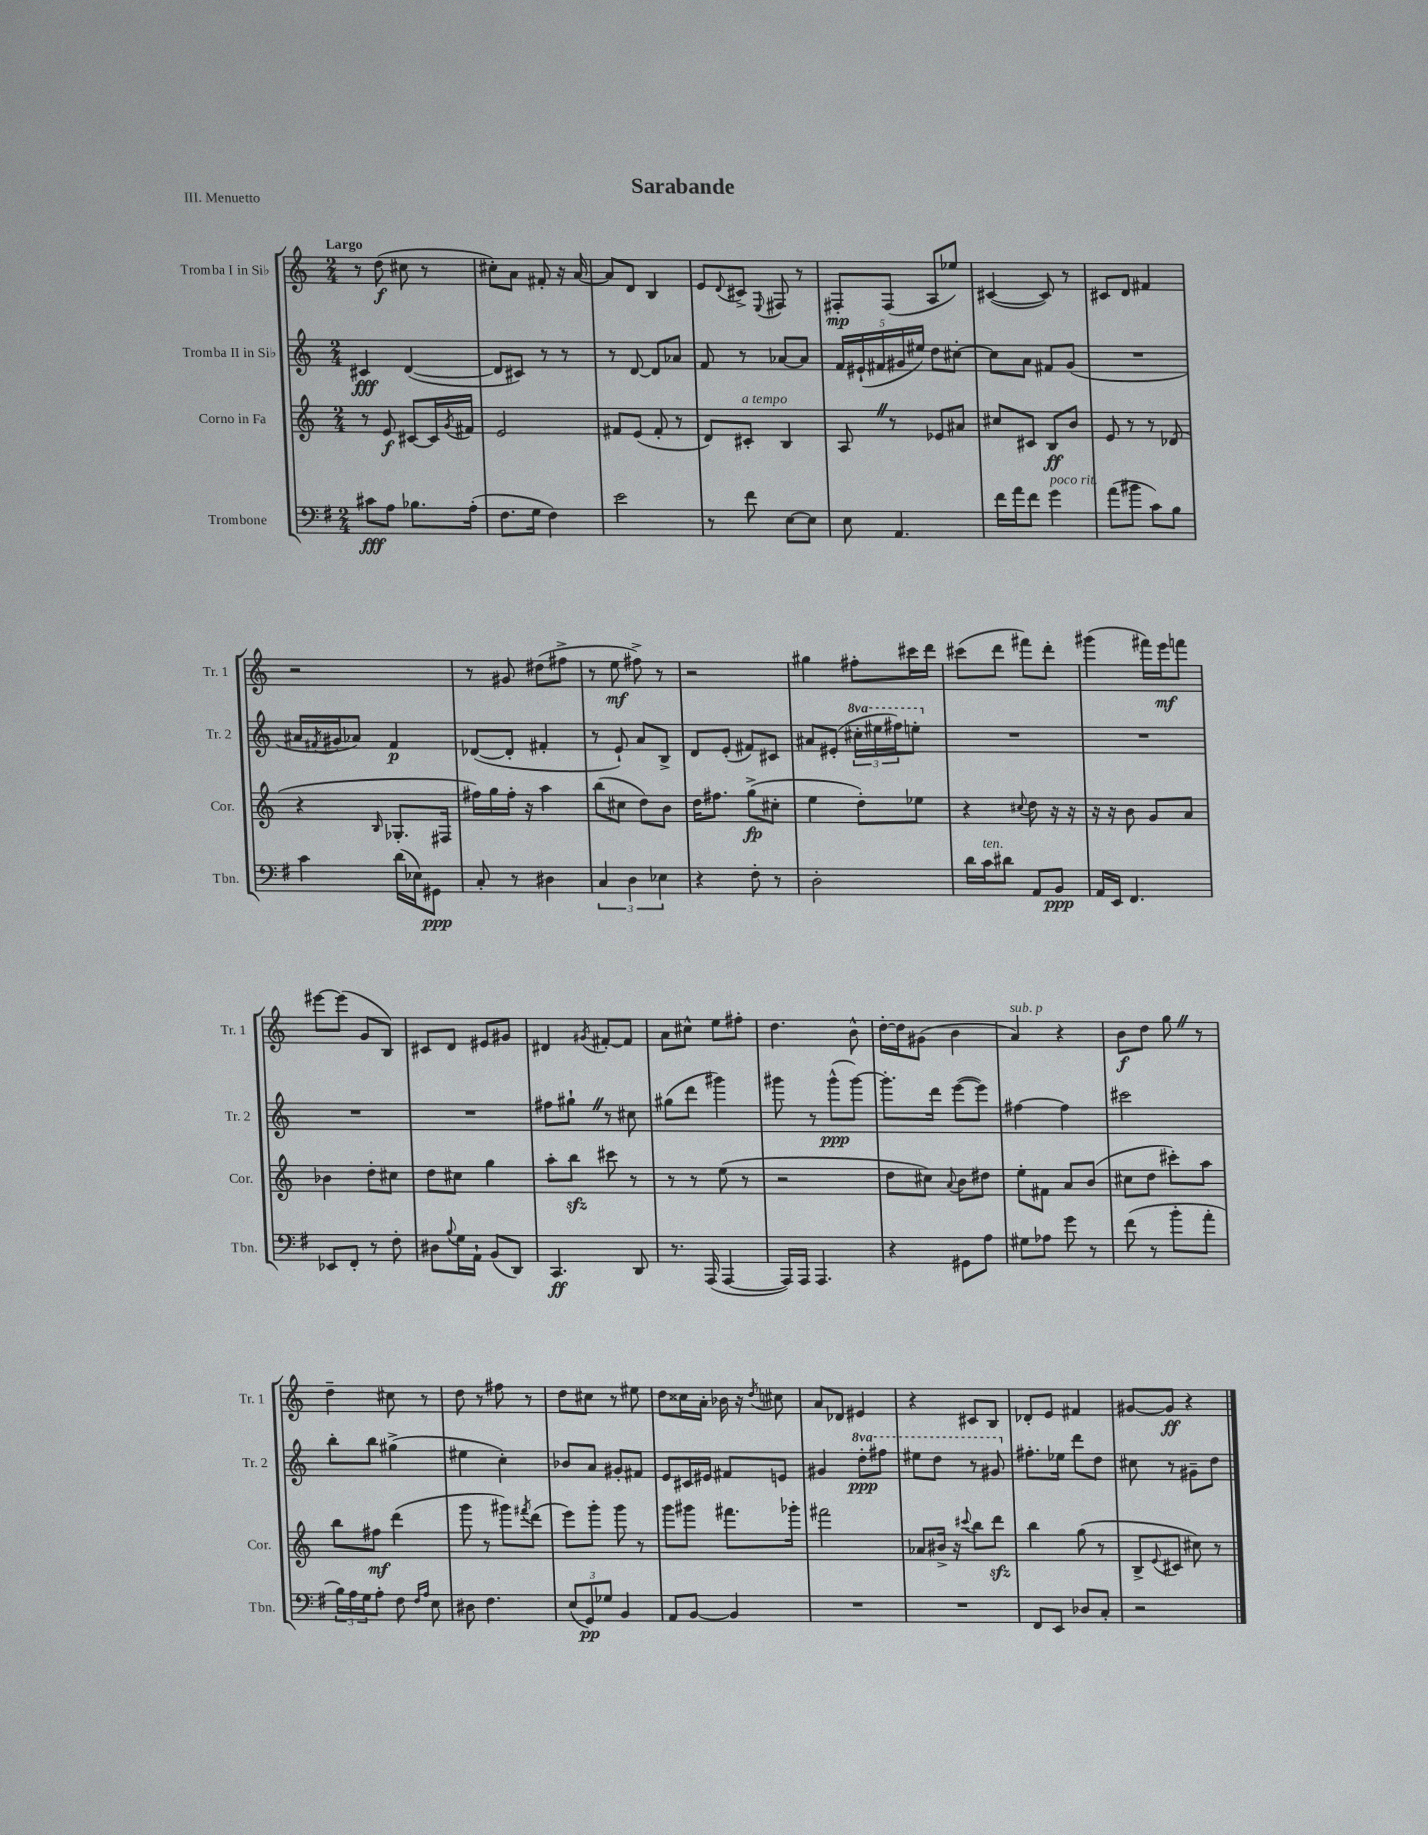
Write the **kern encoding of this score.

**kern	**dynam	**kern	**dynam	**kern	**dynam	**kern	**dynam
*part4	*part4	*part3	*part3	*part2	*part2	*part1	*part1
*staff4	*staff4	*staff3	*staff3	*staff2	*staff2	*staff1	*staff1
*I"Trombone	*	*I"Corno in Fa	*	*I"Tromba II in Si♭	*	*I"Tromba I in Si♭	*
*I'Tbn.	*	*I'Cor.	*	*I'Tr. 2	*	*I'Tr. 1	*
*clefF4	*	*clefG2	*	*clefG2	*	*clefG2	*
*k[f#]	*	*k[]	*	*k[]	*	*k[]	*
*M2/4	*	*M2/4	*	*M2/4	*	*M2/4	*
=1	=1	=1	=1	=1	=1	=1	=1
!	!	!	!	!	!	!LO:TX:a:B:t=Largo	!
8c#X\L	fff	8r	.	4c#X/	fff	8r	.
8A\J	.	8e/	f	.	.	(8dd\	f
8.B-X\L	.	[8c#X/L	.	([4d/	.	8cc#X\	.
.	.	16c#/L]	.	.	.	8r	.
.	.	8qg/	.	.	.	.	.
(16A'\Jk	.	16f#X/JJ	.	.	.	.	.
=2	=2	=2	=2	=2	=2	=2	=2
8.F#\L	.	2e/	.	8d/L]	.	8cc#X'\L)	.
.	.	.	.	8c#X/J)	.	8a\J	.
16G\Jk	.	.	.	.	.	.	.
4F#\)	.	.	.	8r	.	8f#X'/	.
.	.	.	.	8r	.	16r	.
.	.	.	.	.	.	[16a/	.
=3	=3	=3	=3	=3	=3	=3	=3
2e\	.	8f#X/L	.	8r	.	8a/L]	.
.	.	(8e/J	.	[8d/	.	8d/J	.
.	.	8f#'/	.	8d/L]	.	4B/	.
.	.	8r	.	8a-X/J	.	.	.
=4	=4	=4	=4	=4	=4	=4	=4
8r	.	8d/L)	.	8f/	.	8e/L	.
.	.	.	.	.	.	8qqd/	.
!	!	!LO:TX:a:i:t=a tempo	!	!	!	!	!
8f#\	.	8c#X'/J	.	8r	.	8c#X^/J	.
.	.	.	.	.	.	8qqE/	.
[8E\L	.	4B/	.	[8a-X/L	.	8F#X/	.
8E\J]	.	.	.	8a-/J]	.	8r	.
=5	=5	=5	=5	=5	=5	=5	=5
8E\	.	8AZ/	.	20f/LL	.	8F#X'/L	mp
.	.	.	.	(20e#X`/	.	.	.
.	.	.	.	20f#X/	.	.	.
4.AA/	.	8r	.	.	.	(8F#/J	.
.	.	.	.	20g#X/	.	.	.
.	.	.	.	20ee#X/JJ)	.	.	.
.	.	8e-X/L	.	8dd\L	.	8A/L	.
.	.	8a#X/J	.	[8cc#X'\J	.	8ee-X/J)	.
=6	=6	=6	=6	=6	=6	=6	=6
16f#\LL	.	8cc#X/L	.	8cc#\L]	.	([4c#X/	.
16a\J	.	.	.	.	.	.	.
8f#\J	.	8c#X/J	.	8a\J	.	.	.
!LO:TX:a:i:t=poco rit.	!	!	!	!	!	!	!
4g\	.	8B/L	ff	8f#X/L	.	8c#/])	.
.	.	8b/J	.	(8g/J	.	8r	.
=7	=7	=7	=7	=7	=7	=7	=7
(8a\L	.	8e/	.	2r	.	8c#X/L	.
8b#X\J	.	8r	.	.	.	8d/J	.
8c\L)	.	8r	.	.	.	4f#X/	.
8B\J	.	(8d-X/	.	.	.	.	.
!!LO:LB:g=z
=8	=8	=8	=8	=8	=8	=8	=8
4c\	.	4r	.	16a#X/LL	.	2r	.
.	.	.	.	8qf#X/	.	.	.
.	.	.	.	16g#X/J	.	.	.
.	.	.	.	8a-X/J)	.	.	.
.	.	16qqB/	.	.	.	.	.
(16d\LL	.	8.G-X'/L	.	4f#/	p	.	.
16E-X\J)	.	.	.	.	.	.	.
8GG#X\J	ppp	.	.	.	.	.	.
.	.	16F#X/Jk	.	.	.	.	.
=9	=9	=9	=9	=9	=9	=9	=9
8C'/	.	16ff#X\LL)	.	([8d-X/L	.	8r	.
.	.	16gg\	.	.	.	.	.
8r	.	16ff#'\JJ	.	8d-'/J]	.	8g#X/	.
.	.	16r	.	.	.	.	.
4D#X\	.	4aa\	.	4f#X'/	.	(8dd#X\L	.
.	.	.	.	.	.	8ff#X^\J	.
=10	=10	=10	=10	=10	=10	=10	=10
6C/	.	(8bb\L	.	8r	.	8r	.
.	.	8cc#X\J	.	8e`/)	.	8ee\	mf
6D\	.	.	.	.	.	.	.
.	.	8dd\L)	.	8a/L	.	8ff#X^\)	.
6E-X\	.	.	.	.	.	.	.
.	.	8b\J	.	8B^/J	.	8r	.
=11	=11	=11	=11	=11	=11	=11	=11
4r	.	16dd\KL	.	8d/L	.	2r	.
.	.	8.ff#X\J	.	.	.	.	.
.	.	.	.	(8e'/J	.	.	.
8F#'\	.	(8gg^\L	fp	8f#X/L)	.	.	.
8r	.	8cc#X'\J	.	8c#X/J	.	.	.
=12	=12	=12	=12	=12	=12	=12	=12
2D'\	.	4ee\	.	8a#X/L	.	4gg#X\	.
.	.	.	.	(8e#X'/J	.	.	.
*	*	*	*	*8va	*	*	*
.	.	8dd'\L)	.	24ccc#X'\LL	.	8ff#X'\L	.
.	.	.	.	24eee#X\	.	.	.
.	.	.	.	24fff#X\J)	.	.	.
.	.	8ee-X\J	.	8eeen'\J	.	16ccc#X\L	.
.	.	.	.	.	.	16ddd\JJ	.
=13	=13	=13	=13	=13	=13	=13	=13
*	*	*	*	*X8va	*	*	*
16d\LL	.	4r	.	2r	.	(8ccc#X\L	.
!LO:TX:a:i:t=ten.	!	!	!	!	!	!	!
16c\J	.	.	.	.	.	.	.
8d#X\J	.	.	.	.	.	8ddd\J	.
.	.	8qqcc#X/	.	.	.	.	.
8AA/L	.	8dd\	.	.	.	8fff#X\L)	.
8BB/J	ppp	16r	.	.	.	8ddd'\J	.
.	.	16r	.	.	.	.	.
=14	=14	=14	=14	=14	=14	=14	=14
16AA/LL	.	16r	.	2r	.	(4ggg#X\	.
16EE/JJ	.	16r	.	.	.	.	.
4.FF#/	.	8b\	.	.	.	.	.
.	.	8g/L	.	.	.	16fff#X\LL)	.
.	.	.	.	.	.	16eee\J	mf
.	.	8a/J	.	.	.	8fffn\J	.
!!LO:LB:g=z
=15	=15	=15	=15	=15	=15	=15	=15
8EE-X/L	.	4b-X\	.	2r	.	[8eee#X\L	.
8FF#'/J	.	.	.	.	.	(8eee#\J]	.
8r	.	8dd'\L	.	.	.	8g/L	.
8F#'\	.	8cc#X\J	.	.	.	8B/J)	.
=16	=16	=16	=16	=16	=16	=16	=16
8D#X\L	.	8dd\L	.	2r	.	8c#X/L	.
8qqB/	.	.	.	.	.	.	.
16G\L	.	8cc#X\J	.	.	.	8d/J	.
16AA`\JJ	.	.	.	.	.	.	.
(8BB/L	.	4gg\	.	.	.	8e#X/L	.
8DD/J)	.	.	.	.	.	8g#X/J	.
=17	=17	=17	=17	=17	=17	=17	=17
4.CC/	ff	8aa'\L	.	8ff#X\L	.	4d#X/	.
.	.	8bbzz\J	.	8gg#X`Z\J	.	.	.
.	.	.	.	.	.	8qg#X/	.
.	.	8ccc#X\	.	8r	.	[8f#X'/L	.
8DD/	.	8r	.	8cc#X\	.	8f#/J]	.
=18	=18	=18	=18	=18	=18	=18	=18
8.r	.	8r	.	(8gg#X\L	.	8a\L	.
.	.	8r	.	8ddd\J	.	8cc#X^^\J	.
(16AAA/	.	.	.	.	.	.	.
[4AAA/	.	(8ee\	.	4ggg#X\)	.	8ee\L	.
.	.	8r	.	.	.	8ff#X'\J	.
=19	=19	=19	=19	=19	=19	=19	=19
16AAA/LL])	.	2r	.	8ggg#X\	.	4.dd\	.
16AAA/JJ	.	.	.	.	.	.	.
4.AAA/	.	.	.	8r	.	.	.
.	.	.	.	(8ggg#^^\L	ppp	.	.
.	.	.	.	[8ggg#\J)	.	8b^^\	.
=20	=20	=20	=20	=20	=20	=20	=20
4r	.	8dd\L	.	8.ggg#'\L]	.	[16dd'\LL	.
.	.	.	.	.	.	16dd\J]	.
.	.	8cc#X\J)	.	.	.	(8g#X\J	.
.	.	.	.	16ddd\Jk	.	.	.
.	.	8qqa/	.	.	.	.	.
8GG#X\L	.	8b\L	.	([8eee\L	.	4b\	.
8A\J	.	8dd#X\J	.	8eee\J])	.	.	.
=21	=21	=21	=21	=21	=21	=21	=21
!	!	!	!	!	!	!LO:TX:a:i:t=sub. p	!
8G#X\L	.	8ee'\L	.	[4ff#X\	.	4a/)	.
8A-X\J	.	8f#X\J	.	.	.	.	.
8g\	.	8a/L	.	4ff#\]	.	4r	.
8r	.	(8b/J	.	.	.	.	.
=22	=22	=22	=22	=22	=22	=22	=22
(8f#\	.	8cc#X\L	.	2ccc#X\	.	8b\L	f
8r	.	8dd\J	.	.	.	8dd\J	.
8b'\L	.	8ccc#X'\L)	.	.	.	8ggZ\	.
8a'\J	.	8aa\J	.	.	.	8r	.
!!LO:LB:g=z
=23	=23	=23	=23	=23	=23	=23	=23
24B\LL)	.	8bb\L	.	8bb'\L	.	4dd~\	.
24A\	.	.	.	.	.	.	.
24G\J	.	.	.	.	.	.	.
8A'\J	.	8ff#X\J	mf	8bb\J	.	.	.
8F#\	.	(4ddd\	.	(4gg#X^\	.	8cc#X\	.
16qqF#/LL	.	.	.	.	.	.	.
16qqA/JJ	.	.	.	.	.	.	.
8E\	.	.	.	.	.	8r	.
=24	=24	=24	=24	=24	=24	=24	=24
8D#X\	.	8ggg\	.	4ee#X\	.	8dd\	.
4.F#\	.	8r	.	.	.	8r	.
.	.	8ggg#X\L)	.	4cc'\)	.	8ff#X\	.
.	.	8qfff#X/	.	.	.	.	.
.	.	(8ddd\J	.	.	.	8r	.
=25	=25	=25	=25	=25	=25	=25	=25
(12E/L	.	8eee\L)	.	8b-X/L	.	8dd\L	.
12GG/)	pp	.	.	.	.	.	.
.	.	8ggg'\J	.	8a/J	.	8cc#X\J	.
12G-X/J	.	.	.	.	.	.	.
4BB/	.	8ggg\	.	8g#X'/L	.	8r	.
.	.	8r	.	8f#X/J	.	8ee#X\	.
=26	=26	=26	=26	=26	=26	=26	=26
8AA/L	.	8ggg\L	.	8e/L	.	8dd\L	.
[8BB/J	.	8ggg#X\J	.	16c#X/L	.	16cc##X\L	.
.	.	.	.	16e#X/JJ	.	16a'\JJ	.
4BB/]	.	8.fff#X\L	.	8f#X/L	.	16b-X\	.
.	.	.	.	.	.	16r	.
.	.	.	.	.	.	8qdd/	.
.	.	.	.	8en/J	.	8cc#X\	.
.	.	16ggg-X'\Jk	.	.	.	.	.
=27	=27	=27	=27	=27	=27	=27	=27
2r	.	2fff#X\	.	4g#X/	.	8a/L	.
.	.	.	.	.	.	8d-X/J	.
*	*	*	*	*8va	*	*	*
.	.	.	.	8ddd'\L	ppp	4e#X/	.
.	.	.	.	8fff#X\J	.	.	.
=28	=28	=28	=28	=28	=28	=28	=28
2r	.	8a-X/L	.	8eee#X\L	.	4r	.
.	.	16b#X^/Jk	.	8ddd\J	.	.	.
.	.	16r	.	.	.	.	.
.	.	8qqccc#X/	.	.	.	.	.
.	.	8bb\L	.	8r	.	8c#X/L	.
.	.	8dddzz\J	.	8gg#X/	.	8B/J	.
=29	=29	=29	=29	=29	=29	=29	=29
*	*	*	*	*X8va	*	*	*
8FF#/L	.	4bb\	.	8.ff#X'\L	.	8d-X'/L	.
8EE/J	.	.	.	.	.	8e/J	.
.	.	.	.	16ee-X\Jk	.	.	.
8D-X/L	.	(8gg\	.	8ddd\L	.	4f#X/	.
8C'/J	.	8r	.	8dd\J	.	.	.
=30	=30	=30	=30	=30	=30	=30	=30
2r	.	8B^/L	.	8cc#X\	.	[8g#X/L	.
.	.	8qqe/	.	.	.	.	.
.	.	8c#X/J	.	8r	.	8g#/J]	ff
.	.	8cc#X\)	.	8g#X~\L	.	4r	.
.	.	8r	.	8dd\J	.	.	.
==	==	==	==	==	==	==	==
*-	*-	*-	*-	*-	*-	*-	*-
